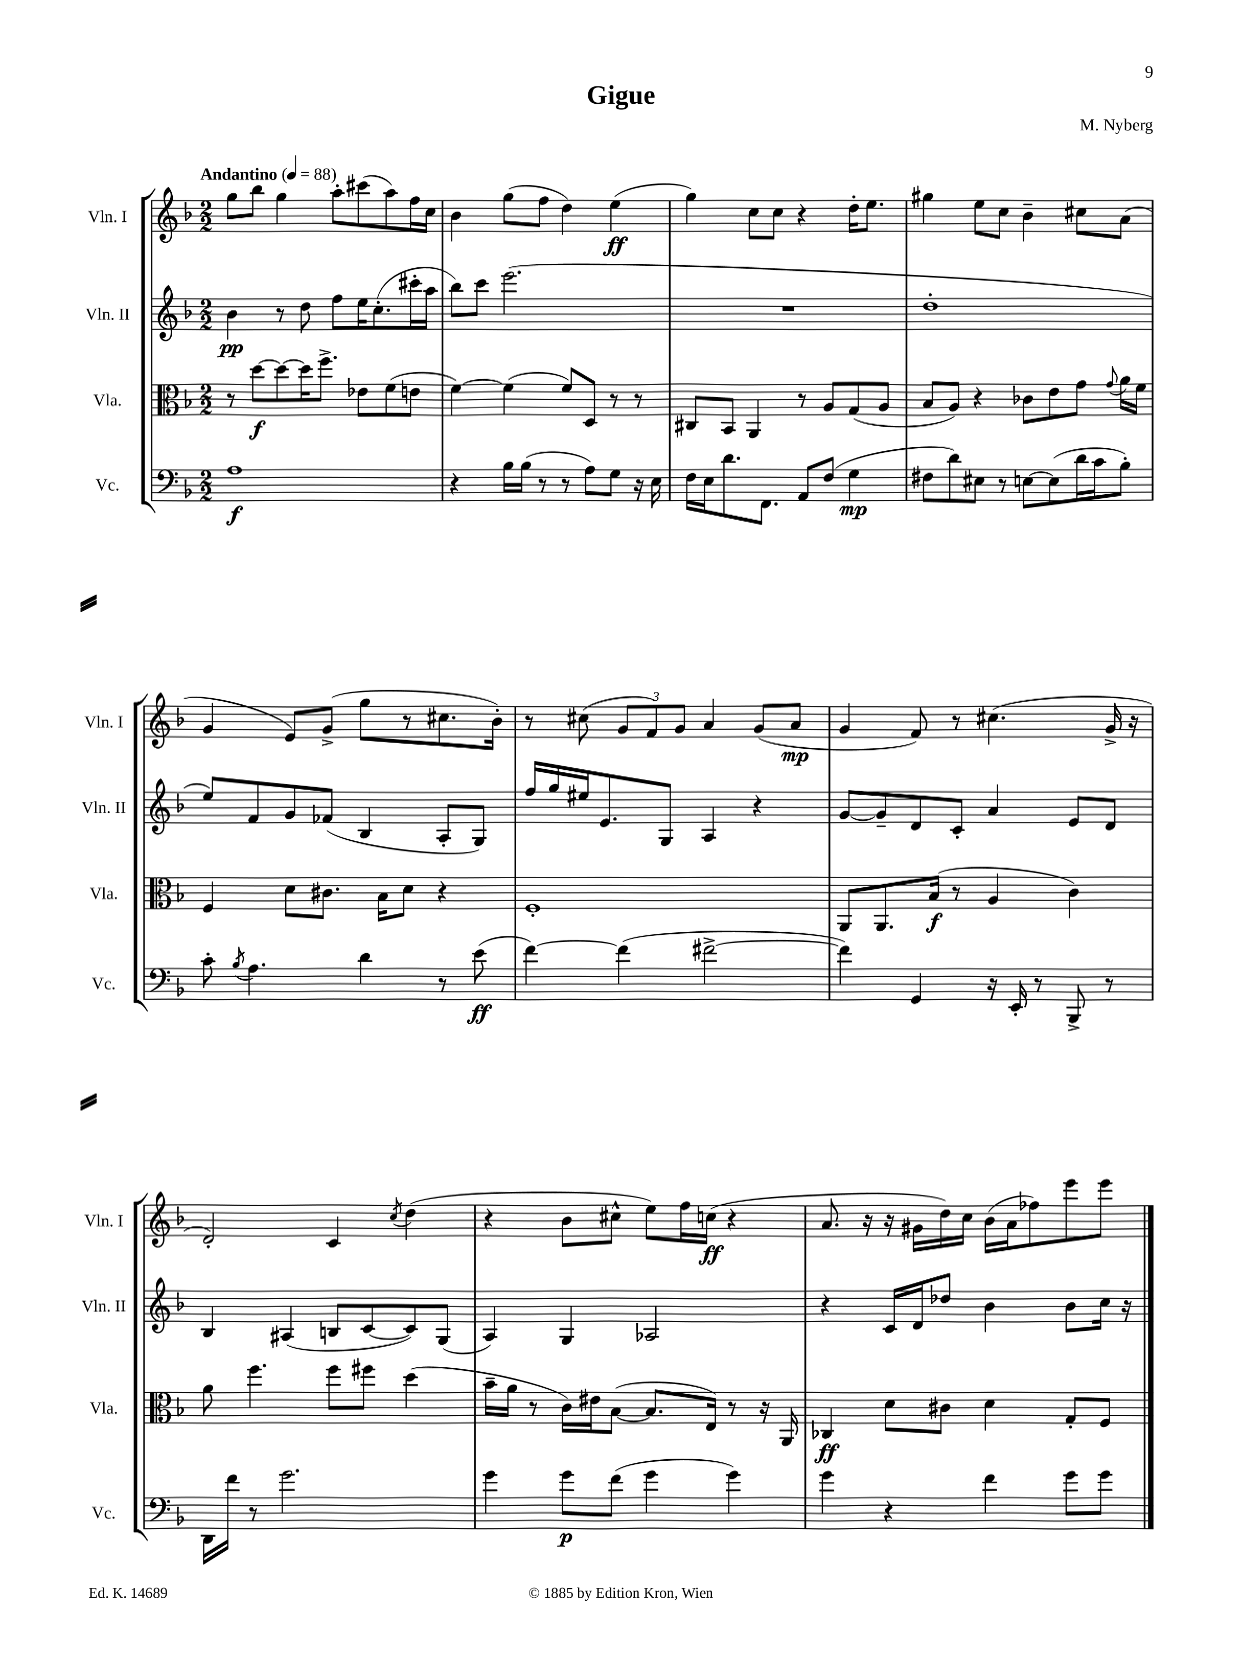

**kern	**kern	**kern	**kern
*staff4	*staff3	*staff2	*staff1
*clefF4	*clefC3	*clefG2	*clefG2
*k[b-]	*k[b-]	*k[b-]	*k[b-]
*M2/2	*M2/2	*M2/2	*M2/2
*MM88	*MM88	*MM88	*MM88
1A	8r	4b-\	8gg\L
.	[8dd\L	.	8bb-\J
.	8dd\_	8r	4gg\
.	16dd\]K	8dd\	.
.	8.ff^\J	.	.
.	.	8ff\L	8aa'\L
.	8e-\L	16ee\K	(8ccc#\
.	.	(8.cc'\	.
.	(8f\	.	8aa\)
.	8e\J	16ccc#'\L	16ff\L
.	.	16aa\JJ	16cc\JJ
=	=	=	=
4r	[4f\)	8bb-\L)	4b-\
.	.	8ccc\J	.
16B-\LL	(4f\]	(2.eee\	(8gg\L
(16B-\JJ	.	.	.
8r	.	.	8ff\J
8r	8f/L)	.	4dd\)
8A\L)	8D/J	.	.
8G\J	8r	.	(4ee\
16r	8r	.	.
16E\	.	.	.
=	=	=	=
16F\LL	8C#/L	1r	4gg\)
16E\J	.	.	.
8.d\	8BB-/J	.	.
.	4AA/	.	8cc\L
8.FF\J	.	.	.
.	.	.	8cc\J
8AA/L	8r	.	4r
(8F/J	8A/L	.	.
4G\	(8G/	.	16dd'\LK
.	.	.	8.ee\J
.	8A/J	.	.
=	=	=	=
8F#\L	8B-/L	1dd'	4gg#\
8d\)	8A/J)	.	.
8E#\J	4r	.	8ee\L
8r	.	.	8cc\J
[8E\L	8c-\L	.	4b-~\
(8E\]	8e\	.	.
16d\L	8g\J	.	8cc#\L
16c\J	.	.	.
.	8qqg/	.	.
8B-'\J)	16a\LL	.	(8a\J
.	16f\JJ	.	.
=	=	=	=
8c'\	4F/	8ee/L)	4g/
8qB-/	.	.	.
4.A\	.	8f/	.
.	8d\L	8g/	8e/L)
.	8.c#\J	(8f-/J	(8g^/J
4d\	.	4B-/	8gg\L
.	16B-\LK	.	.
.	8d\J	.	8r
8r	4r	8A'/L	8.cc#\
(8e\	.	8G/J)	.
.	.	.	16b-'\Jk)
=	=	=	=
[4f\)	1F'	16ff/LL	8r
.	.	16gg/	.
.	.	16ee#/J	(8cc#\
.	.	8.e/	.
(4f\]	.	.	12g/L
.	.	.	12f/)
.	.	8G/J	.
.	.	.	12g/J
[2f#^\	.	4A/	4a/
.	.	4r	(8g/L
.	.	.	8a/J
=	=	=	=
4f#\])	8AA/L	[8g/L	4g/
.	8.AA/	8g~/]	.
4GG/	.	8d/	8f/)
.	(16B-/Jk	.	.
.	8r	8c'/J	8r
16r	4A/	4a/	(4.cc#\
16EE'/	.	.	.
8r	.	.	.
8BBB-^/	4c\)	8e/L	.
8r	.	8d/J	16g^/
.	.	.	16r
=	=	=	=
16DD\LL	8a\	4B-/	2d'/)
16f\JJ	.	.	.
8r	4.ff\	.	.
2.g\	.	(4A#/	.
.	8ff\L	8B/L	4c/
.	8ff#\J	[8c/	.
.	.	.	8qcc/
.	(4dd\	8c/])	(4dd\
.	.	(8G/J	.
=	=	=	=
4g\	16b-~\LL	4A/)	4r
.	16a\JJ	.	.
.	8r	.	.
8g\L	16c\LL)	4G/	8b-\L
.	16e#\J	.	.
(8f\J	([8B-\J	.	8cc#^^\J
4g\	8.B-/]L	2A-/	8ee\L)
.	.	.	16ff\L
.	16E/Jk)	.	(16cc\JJ
4g\)	8r	.	4r
.	16r	.	.
.	16AA/	.	.
=	=	=	=
4g\	4C-/	4r	8.a/
.	.	.	16r
4r	8d\L	16c/LL	16r
.	.	16d/J	16g#\LL
.	8c#\J	8dd-/J	16dd\)
.	.	.	16cc\JJ
4f\	4d\	4b-\	(16b-\LL
.	.	.	16a\J
.	.	.	8ff-\)
8g\L	8G'/L	8b-\L	8eee\
8g\J	8F/J	16cc\Jk	8eee\J
.	.	16r	.
==	==	==	==
*-	*-	*-	*-
